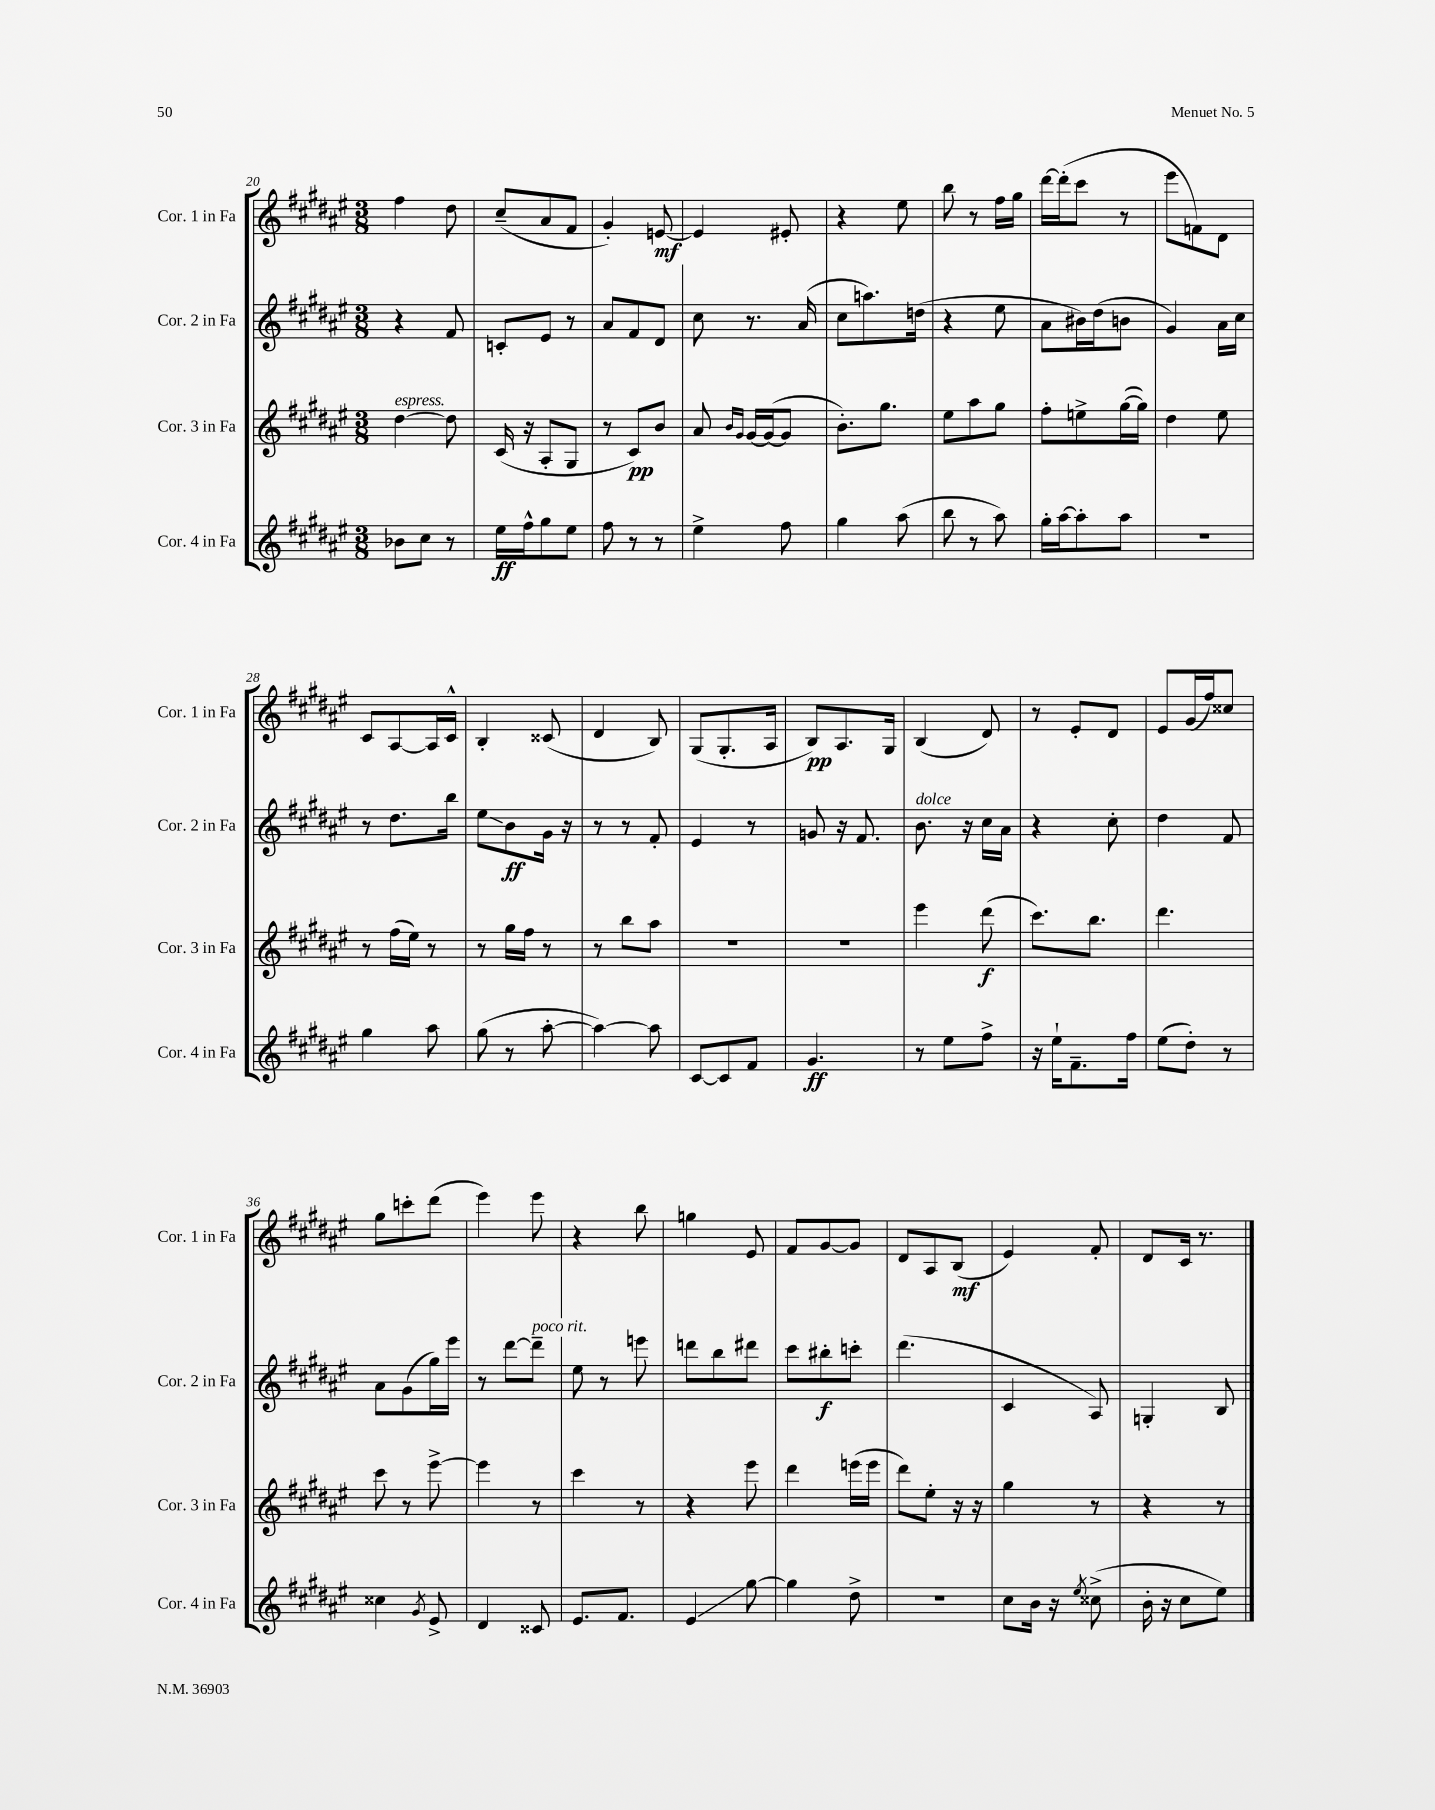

**kern	**kern	**kern	**kern
*staff4	*staff3	*staff2	*staff1
*clefG2	*clefG2	*clefG2	*clefG2
*k[f#c#g#d#a#e#]	*k[f#c#g#d#a#e#]	*k[f#c#g#d#a#e#]	*k[f#c#g#d#a#e#]
*M3/8	*M3/8	*M3/8	*M3/8
8b-	[4dd#	4r	4ff#
8cc#	.	.	.
8r	8dd#]	8f#	8dd#
=	=	=	=
16ee#	(16c#	8c'	(8cc#~
16ff#^^	16r	.	.
8gg#	8A#'	8e#	8a#
8ee#	8G#	8r	8f#
=	=	=	=
8ff#	8r	8a#	4g#')
8r	8c#)	8f#	.
8r	8b	8d#	[8e
=	=	=	=
4ee#^	8a#	8cc#	4e]
.	16qqb	.	.
.	16qqg#	.	.
.	[16g#	8.r	.
.	(16g#_	.	.
8ff#	8g#]	.	8e#'
.	.	(16a#	.
=	=	=	=
4gg#	8.b')	8cc#	4r
.	.	8.aa)	.
.	8.gg#	.	.
(8aa#	.	.	8ee#
.	.	(16dd	.
=	=	=	=
8bb	8ee#	4r	8bb
8r	8aa#	.	8r
8aa#)	8gg#	8ee#	16ff#
.	.	.	16gg#
=	=	=	=
16gg#'	8ff#'	8a#	[16ddd#
[16aa#	.	.	(16ddd#']
8aa#']	8ee^	16b#)	8ccc#
.	.	(16dd#	.
8aa#	([16gg#	8b	8r
.	16gg#])	.	.
=	=	=	=
4.r	4dd#	4g#)	8eee#
.	.	.	8f)
.	8ee#	16a#	8d#
.	.	16cc#	.
=	=	=	=
4gg#	8r	8r	8c#
.	(16ff#	8.dd#	[8A#
.	16ee#)	.	.
8aa#	8r	.	16A#]
.	.	16bb	16c#^^
=	=	=	=
(8gg#	8r	8ee#	4B'
8r	16gg#	8b	.
.	16ff#	.	.
[8aa#'	8r	16g#	(8c##
.	.	16r	.
=	=	=	=
4aa#_)	8r	8r	4d#
.	8bb	8r	.
8aa#]	8aa#	8f#'	8B)
=	=	=	=
[8c#	4.r	4e#	(8G#
8c#]	.	.	8.G#'
8f#	.	8r	.
.	.	.	16A#
=	=	=	=
4.g#	4.r	8g	8B)
.	.	16r	8.A#
.	.	8.f#	.
.	.	.	16G#
=	=	=	=
8r	4eee#	8.b	(4B
8ee#	.	.	.
.	.	16r	.
8ff#^	(8ddd#	16cc#	8d#)
.	.	16a#	.
=	=	=	=
16r	8.ccc#)	4r	8r
16ee#`	.	.	.
8.f#~	.	.	8e#'
.	8.bb	.	.
.	.	8cc#'	8d#
16ff#	.	.	.
=	=	=	=
(8ee#	4.ddd#	4dd#	8e#
8dd#')	.	.	(16g#
.	.	.	16ff#)
8r	.	8f#	8cc##
=	=	=	=
4cc##	8ccc#	8a#	8gg#
.	8r	(8g#	8ccc'
8qg#	.	.	.
8e#^	[8eee#^	16gg#)	(8ddd#
.	.	16eee#	.
=	=	=	=
4d#	4eee#]	8r	4eee#)
.	.	[8ddd#	.
8c##	8r	8ddd#~]	8eee#
=	=	=	=
8.e#	4ccc#	8ee#	4r
.	.	8r	.
8.f#	.	.	.
.	8r	8eee	8bb
=	=	=	=
4e#	4r	8ddd	4gg
.	.	8bb	.
[8gg#	8eee#	8ddd#	8e#
=	=	=	=
4gg#]	4ddd#	8ccc#	8f#
.	.	8bb#'	[8g#
8dd#^	(16eee	8ccc'	8g#]
.	16eee	.	.
=	=	=	=
4.r	8ddd#)	(4.ddd#	8d#
.	8ee#'	.	8A#
.	16r	.	(8B
.	16r	.	.
=	=	=	=
8cc#	4gg#	4c#	4e#)
16b	.	.	.
16r	.	.	.
8qee#	.	.	.
(8cc##^	8r	8A#)	8f#'
=	=	=	=
16b'	4r	4G'	8d#
16r	.	.	.
8cc#	.	.	16c#
.	.	.	8.r
8ee#)	8r	8B	.
==	==	==	==
*-	*-	*-	*-
